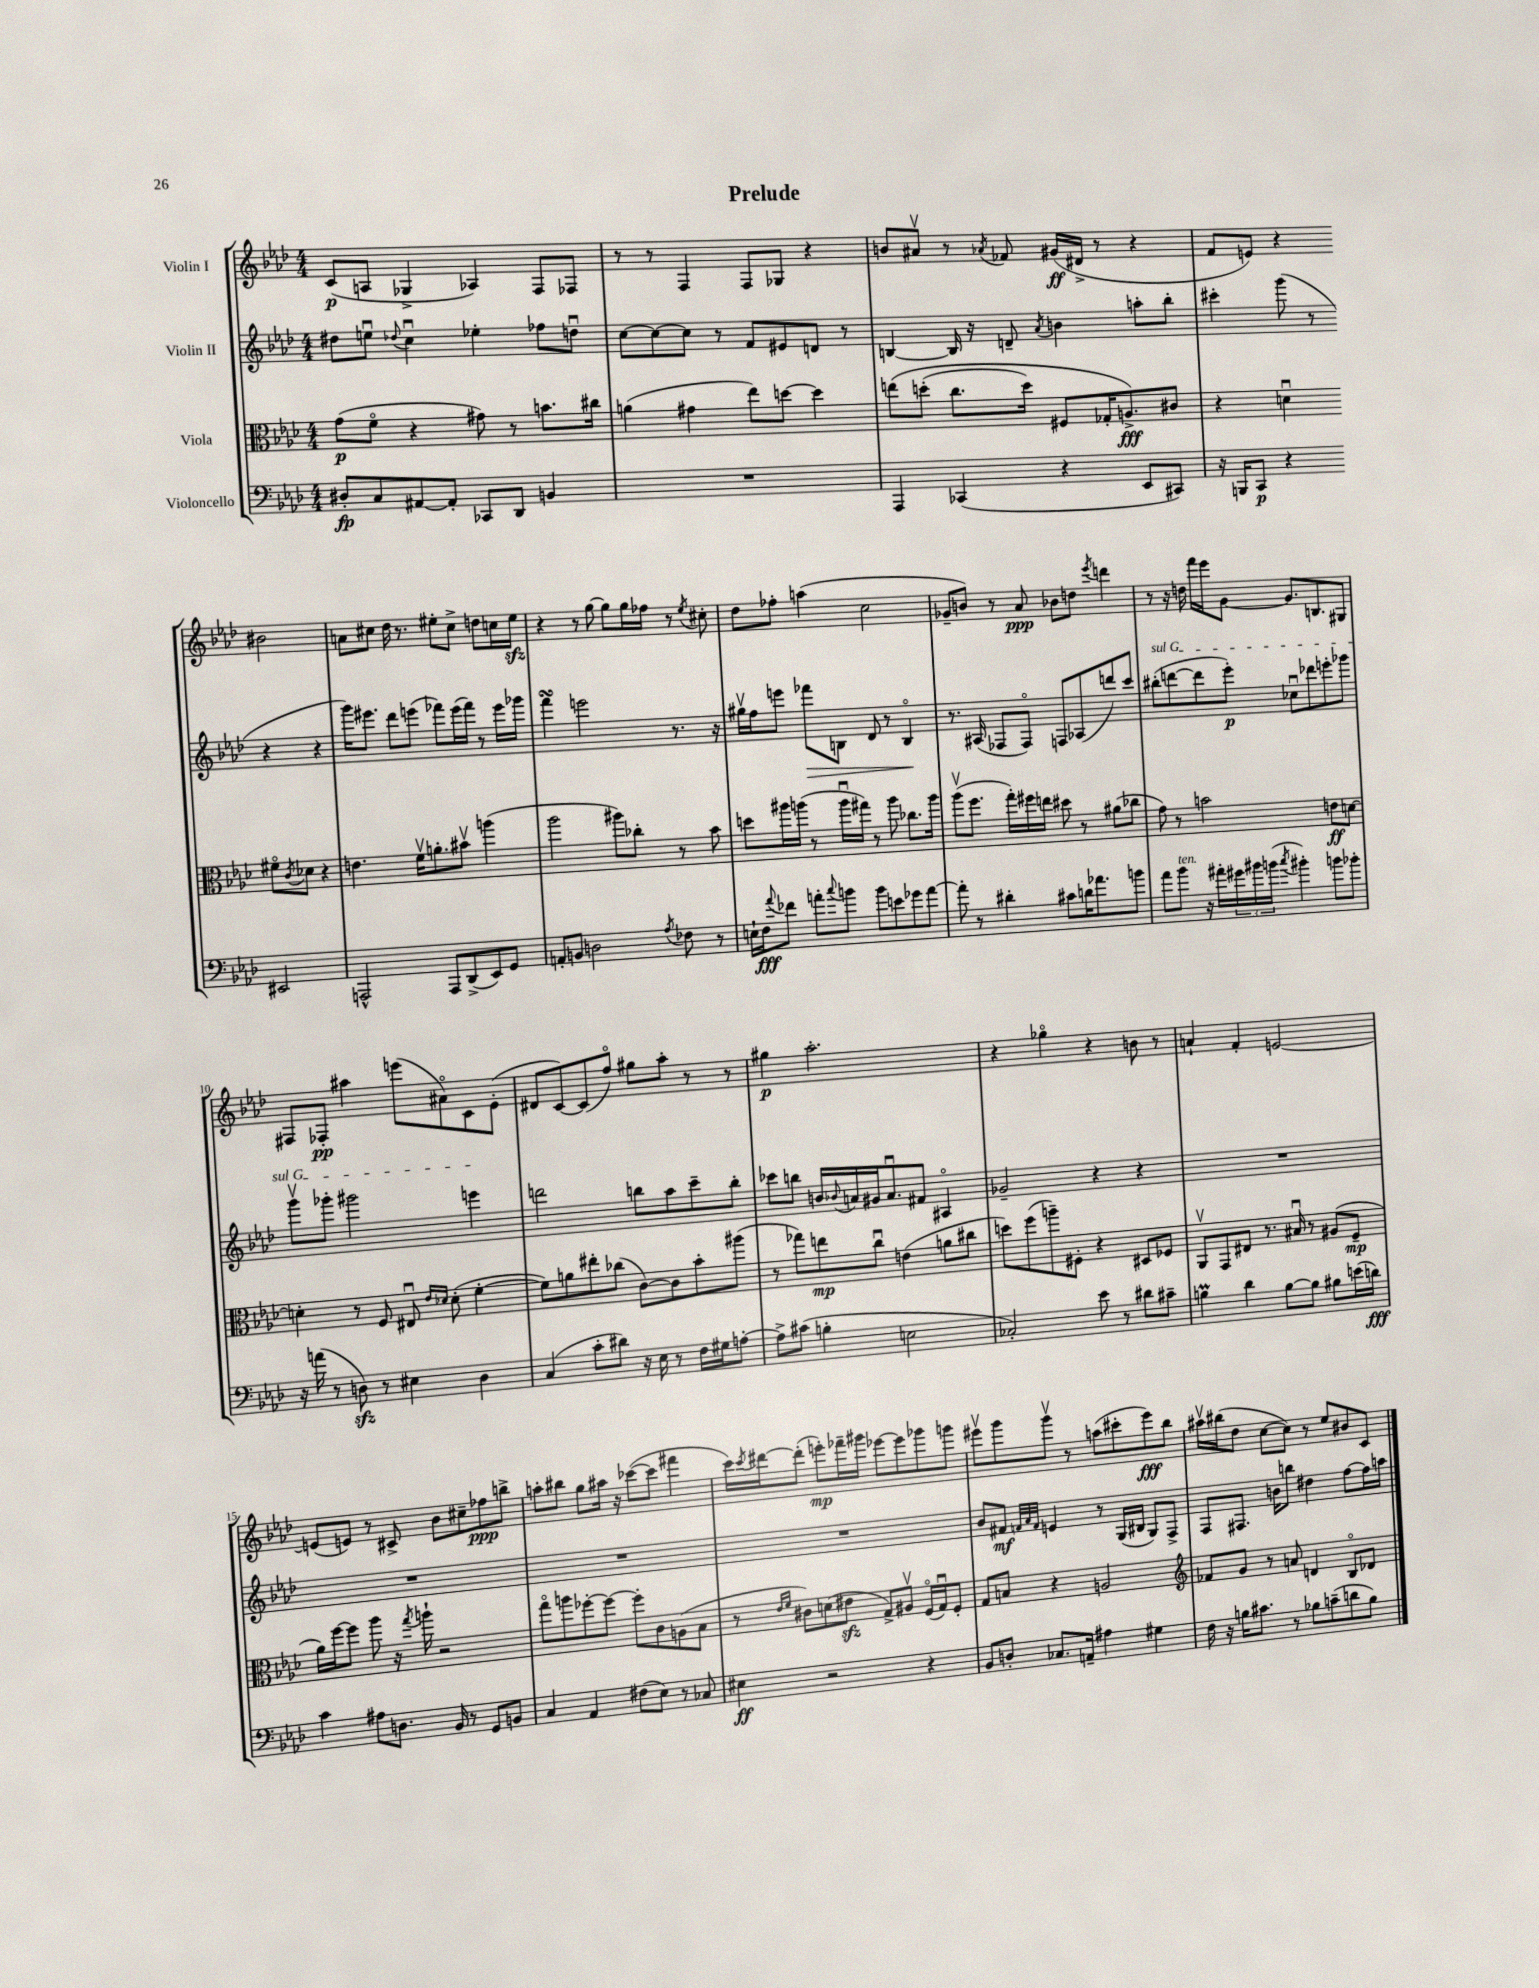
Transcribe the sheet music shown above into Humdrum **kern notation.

**kern	**kern	**kern	**kern
*staff4	*staff3	*staff2	*staff1
*clefF4	*clefC3	*clefG2	*clefG2
*k[b-e-a-d-]	*k[b-e-a-d-]	*k[b-e-a-d-]	*k[b-e-a-d-]
*M4/4	*M4/4	*M4/4	*M4/4
8D#'	(8g	8dd#	(8c
8C	8fo	8eeu	8A
.	.	8qqdd-	.
[8AA#	4r	4ccu	4G-^
8AA#']	.	.	.
8CC-	8g#)	4ee-'	4A-)
8DD-	8r	.	.
4BB	8.b	8ff-	8F
.	.	8ddu	8F-
.	16cc#	.	.
=	=	=	=
1r	(4a	[8cc	8r
.	.	8cc_	8r
.	4g#	8cc]	4F
.	.	8r	.
.	8ee-)	8f	8F
.	[8dd	8e#	8G-
.	4dd]	8d	4r
.	.	8r	.
=	=	=	=
4AAA-	&(8ee	[4B	8b
.	(8dd'	.	8a#v
(4CC-	8.cc	16B]	8r
.	.	16r	.
.	.	.	8qa-
.	.	8d~	8f-
.	16dd)	.	.
.	.	8qa-	.
4r	8F#	4b	(16g#
.	.	.	16d#^
.	16G-'	.	8r
.	8.A^&)	.	.
8EE-	.	8aa'	4r
8CC#)	8c#	8bb-'	.
=	=	=	=
16r	4r	4ccc#'	8f
16BBB	.	.	.
8CC	.	.	8e)
4r	4du	(8ggg	4r
.	.	8r	.
2EE#	8f#o	4r	2b#
.	8qc	.	.
.	8d-	.	.
.	4r	4r	.
=	=	=	=
2AAA^^	4.e	16ggg)	8a
.	.	8.eee#	.
.	.	.	8cc#
.	.	8ddd-	16dd-
.	.	.	8.r
.	16fv	(8eee	.
.	8.a'	.	.
8AAA	.	8fff-)	8ee#'
(8DD-^	8b#v	(16eee	8cc#^
.	.	16fff-)	.
8EE-)	(4aa	8r	8dd
8GG	.	16eee	16cc
.	.	16ggg-	16ee#
=	=	=	=
8AA'	2aa-	4fff	4r
8BB	.	.	.
2D	.	2eee	8r
.	.	.	[8gg
.	8aa#)	.	8gg]
.	8cc-'	.	16gg
.	.	.	16ff-
8qA-	.	.	.
8F-	8r	8.r	8r
.	.	.	8qee-
8r	8b-	.	8cc#'
.	.	16r	.
=	=	=	=
16E`	8dd	16gg#v	8dd-
16F	.	16ff	.
8qqa-	.	.	.
8f-	16aa#	8eee	8ff-'
.	(16aa	.	.
8a'	8r	8fff-	(4aa
8qqcc	.	.	.
8b	16aau	8B	.
.	16gg#)	.	.
8b	8r	8d-	2cc
8e	8aa	8r	.
8g-	8.cc-	4Bo	.
[8a	.	.	.
.	16aa	.	.
=	=	=	=
8a']	(8aa-v	8.r	8g-~
8r	8.ff	.	8b)
.	.	(16A#	.
4d#'	.	8F-	8r
.	16gg')	.	.
.	16ff#	8F-o)	8a-
.	16ee	.	.
8c#	8dd#	8F	8b-
16d	8r	(8A-	8dd
8.a-	.	.	.
.	.	.	8qeee-
.	(8a#	8ddd)	4ddd
8b	8cc-	8ccc	.
=	=	=	=
8a-	8g)	(8bb#'	8r
8b-	8r	[8ddd	16r
.	.	.	16dd
16r	2b	8ddd]	16fff
16a#'	.	.	16eee-
24g#	.	8eee-')	[8g
24b#	.	.	.
(24b	.	.	.
8qcc	.	.	.
4b#')	.	8cc-u	8.g]
.	.	8ddd-	.
.	.	.	8.B
8b	8e	8eee'	.
8b-'	[8d	8ggg-	8G#
=	=	=	=
16r	4d']	8gggv	8F#
(16a	.	.	.
8r	.	8ggg-'	8F-'
8D)	8r	2ggg#	4aa#
8r	8F	.	.
4E#	8E#u	.	(8eee
.	16qqe-	.	.
.	16qqd-	.	.
.	(8d-'	.	8a#o)
4D	[4f'	4eee	8c
.	.	.	(8e-'
=	=	=	=
(4C	8f])	2ddd	8d#
.	8a	.	[8c)
8c'	8ee#'	.	(8c]
8d#)	(8cc-	.	8ffo)
16r	[8c)	8bb	8gg#
16E-	.	.	.
8r	8c]	8aa-	8aa-'
16F	8b-'	8ccc~	8r
16G#	.	.	.
[8A'	(8aa#	8bb'	8r
=	=	=	=
8A^]	8r	8ccc-	4gg#
(8c#	8gg-)	8bb	.
4B'	8ee	16b	2.aa-'
.	.	8qqb-	.
.	.	16a	.
.	8ccu	16g#	.
.	.	8.au	.
2E	(4e	.	.
.	.	8f#	.
.	8a	4A#o	.
.	8cc#	.	.
=	=	=	=
2C-')	8dd)	2g-~	4r
.	(8ff	.	.
.	8aa~)	.	4gg-o
.	8F#'	.	.
8e-	4r	4r	4r
8r	.	.	.
8d#	8D#	4r	8b
8c#~	8F-	.	8r
=	=	=	=
4B	8AA-v	1r	4a`
.	8GG	.	.
4d-	8E#	.	4f'
.	8.r	.	.
[8B	.	.	[2e
.	16B#u	.	.
8B]	8r	.	.
8B#	(8A#	.	.
(16e	8F~	.	.
16d)	.	.	.
=	=	=	=
4c	16a-)	1r	(8e]
.	[16ff	.	.
.	8ff]	.	8e)
8A#	8aa-	.	8r
8.D	16r	.	8c#^
.	8qgg	.	.
.	16aa`	.	.
.	2r	.	8b-
16BB-	.	.	.
8r	.	.	8cc#~
8GG	.	.	8ff-
8BB	.	.	8bb^
=	=	=	=
4C	8ggo	1r	8aa'
.	8aa	.	8bb#
4AA-	[8ff-'	.	8gg
.	8ff-_	.	16aa#
.	.	.	16r
(8F#	8ff-']	.	([8ccc-
8E-)	8c	.	8ccc-]
8r	(8A	.	4fff#
8C-	8B-	.	.
=	=	=	=
4E#	8r	1r	16ccc)
.	.	.	8qccc
.	.	.	[16ddd#
.	16qqe-	.	.
.	16qqf	.	.
.	8c#)	.	(8ddd#']
2r	(8d	.	8eee')
.	8e#	.	16fff-~
.	.	.	16ggg#
.	8G^)	.	[8eee-
.	8A#v	.	8eee-]
4r	(16Fo	.	8ggg-
.	16Gu)	.	.
.	8F'	.	8ggg
=	=	=	=
8BB-	8G	8b-	8eee#v
8D'	8B	8f#	8ggg
.	.	32qqf	.
.	.	32qqa-	.
.	.	32qqf	.
8.C-	4r	4e	8gggv
.	.	.	8r
16AA~	.	.	.
4A#	2A	8r	(8aa
.	.	(16G	8ccc#'
.	.	16B#	.
4G#	.	8G)	8eee#)
.	.	8F^	8bb-
=	=	=	=
*	*clefG2	*	*
16F	8f-	8F	16aa#v
16r	.	.	(16bb#
16B	8g	8.F#	8dd-
8.c#	.	.	.
.	8r	.	[8cc
.	.	16b	.
8r	8a	8bb	8cc])
8B-	4d	4dd#	8r
(8c~	.	.	8ee-
8d	8B-o	[8ff	8b#
8B-)	8d-	16ff]	8c
.	.	16aa	.
==	==	==	==
*-	*-	*-	*-
